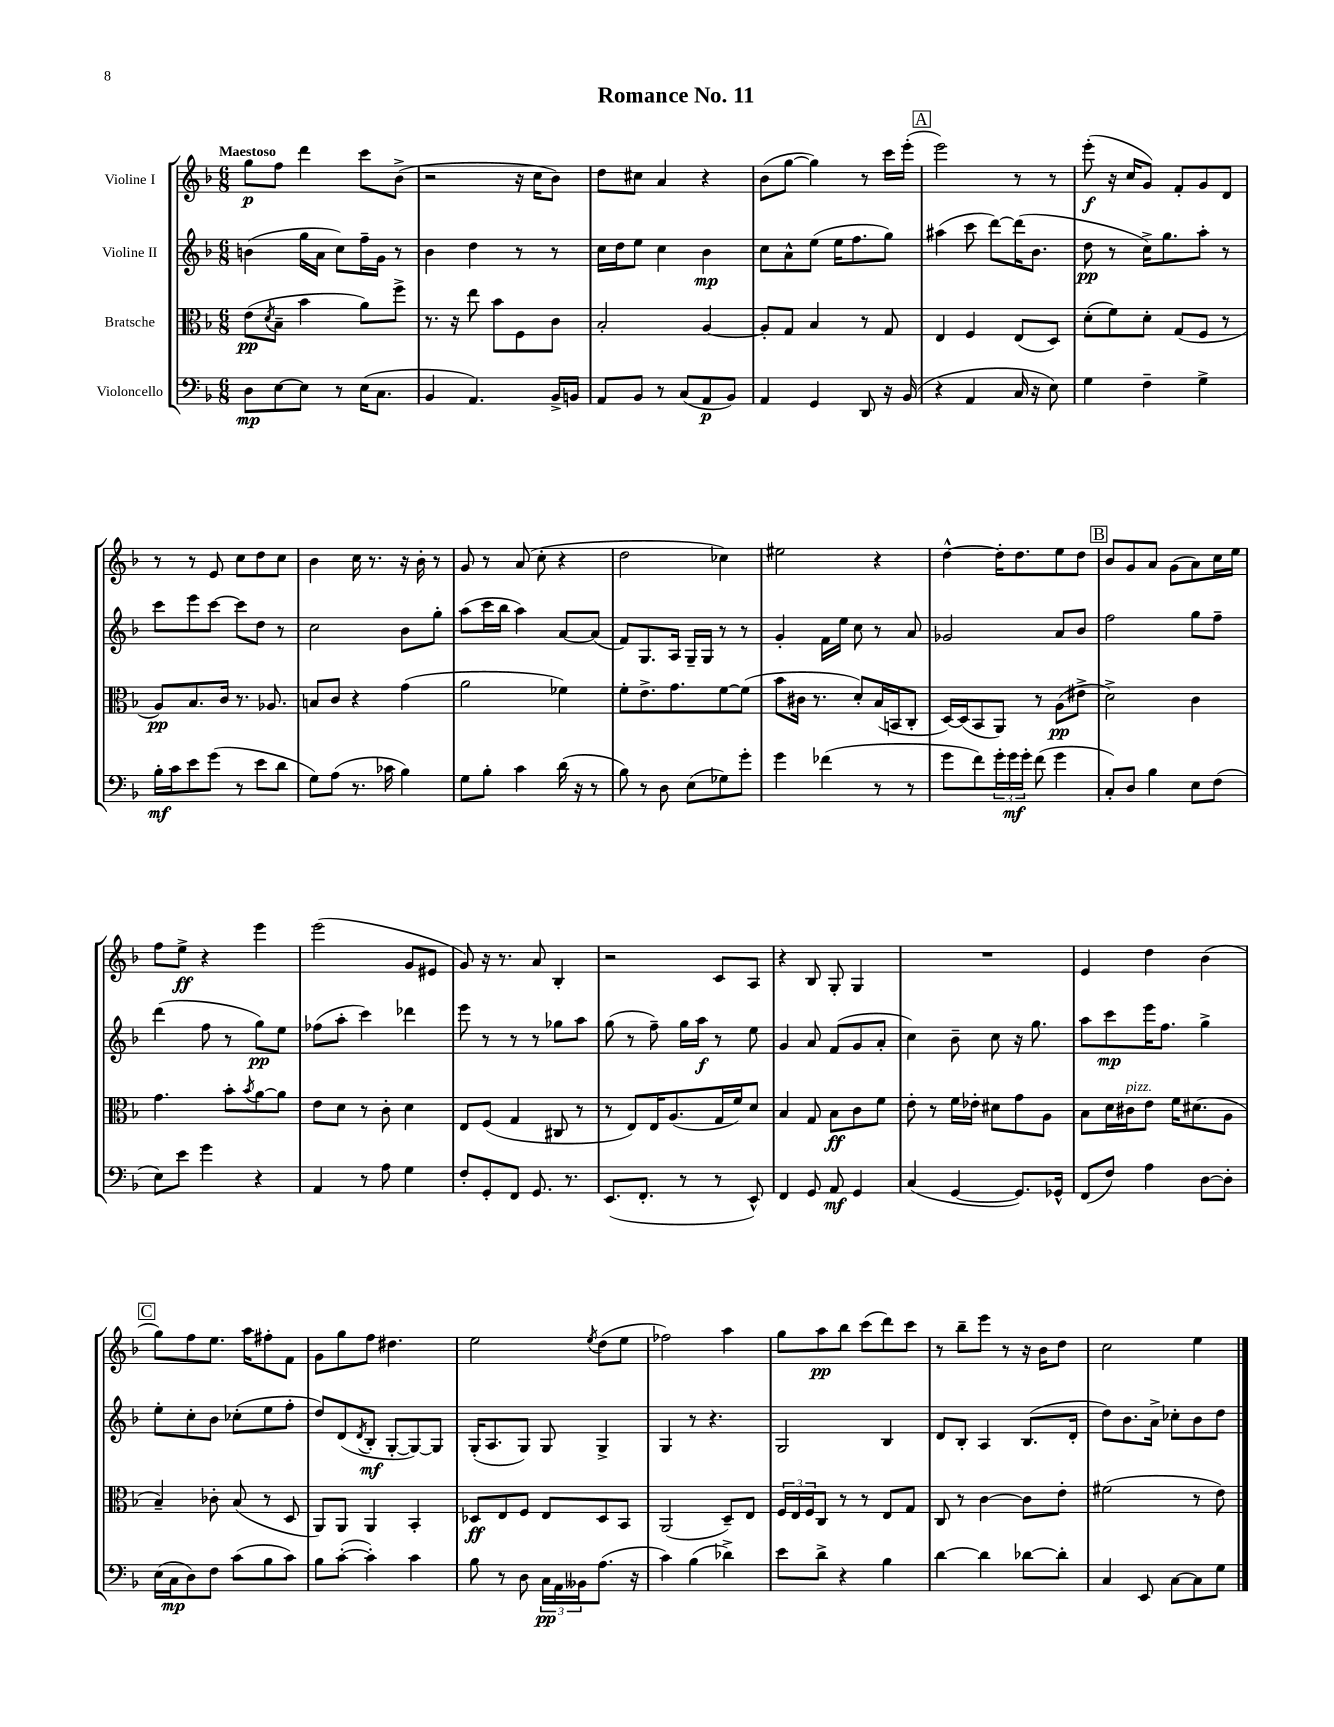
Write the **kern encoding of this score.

**kern	**dynam	**kern	**dynam	**kern	**dynam	**kern	**dynam
*part4	*part4	*part3	*part3	*part2	*part2	*part1	*part1
*staff4	*staff4	*staff3	*staff3	*staff2	*staff2	*staff1	*staff1
*I"Violoncello	*	*I"Bratsche	*	*I"Violine II	*	*I"Violine I	*
*clefF4	*	*clefC3	*	*clefG2	*	*clefG2	*
*k[b-]	*	*k[b-]	*	*k[b-]	*	*k[b-]	*
*M6/8	*	*M6/8	*	*M6/8	*	*M6/8	*
=1	=1	=1	=1	=1	=1	=1	=1
!	!	!	!	!	!	!LO:TX:a:B:t=Maestoso	!
8D\L	mp	(8e\L	pp	(4bn\	.	8gg\L	p
.	.	8qd/	.	.	.	.	.
[8E\	.	8B-~\J	.	.	.	8ff\J	.
8E\J]	.	4b-\	.	16gg\LL	.	4ddd\	.
.	.	.	.	16a\JJ	.	.	.
8r	.	.	.	8cc\L)	.	.	.
(16E\KL	.	8a\L)	.	16ff~\L	.	8ccc\L	.
8.C\J	.	.	.	16g\JJ	.	.	.
.	.	8ff^\J	.	8r	.	(8b-^\J	.
=2	=2	=2	=2	=2	=2	=2	=2
4BB-/	.	8.r	.	4b-\	.	2r	.
.	.	16r	.	.	.	.	.
4.AA/)	.	8ee\	.	4dd\	.	.	.
.	.	8b-\L	.	.	.	.	.
.	.	8F\	.	8r	.	16r	.
.	.	.	.	.	.	16cc\KL	.
16BB-^/LL	.	8c\J	.	8r	.	8b-\J)	.
16BBn/JJ	.	.	.	.	.	.	.
=3	=3	=3	=3	=3	=3	=3	=3
8AA/L	.	2B-'/	.	16cc\LL	.	8dd\L	.
.	.	.	.	16dd\J	.	.	.
8BB-/J	.	.	.	8ee\J	.	8cc#X\J	.
8r	.	.	.	4cc\	.	4a/	.
(8C/L	.	.	.	.	.	.	.
8AA/	p	[4A/	.	4b-\	mp	4r	.
8BB-/J)	.	.	.	.	.	.	.
=4	=4	=4	=4	=4	=4	=4	=4
4AA/	.	8A'/L]	.	8cc\L	.	(8b-\L	.
.	.	8G/J	.	8a^^\	.	[8gg\J	.
4GG/	.	4B-/	.	(8ee\J	.	4gg\])	.
.	.	.	.	16ee\KL	.	.	.
.	.	.	.	8.ff\	.	.	.
8DD/	.	8r	.	.	.	8r	.
16r	.	8G/	.	8gg\J)	.	16ccc\LL	.
(16BB-/	.	.	.	.	.	(16eee'\JJ	.
!!LO:REH:place=s1:t=A
=5	=5	=5	=5	=5	=5	=5	=5
4r	.	4E/	.	(4aa#X\	.	2eee\)	.
4AA/	.	4F/	.	8ccc\	.	.	.
.	.	.	.	[8ddd\L)	.	.	.
16C/	.	(8E/L	.	(16ddd\K]	.	8r	.
16r	.	.	.	8.b-\J	.	.	.
8E\)	.	8D/J)	.	.	.	8r	.
=6	=6	=6	=6	=6	=6	=6	=6
4G\	.	(8d'\L	.	8dd\	pp	(8eee'\	f
.	.	8f\)	.	8r	.	16r	.
.	.	.	.	.	.	16cc/KL	.
4F~\	.	8d'\J	.	16cc^\KL)	.	8g/J)	.
.	.	.	.	8.gg\	.	.	.
.	.	(8G/L	.	.	.	8f'/L	.
4G^\	.	8F/J	.	8aa'\J	.	8g/	.
.	.	8r	.	8r	.	8d/J	.
!!LO:LB:g=z
=7	=7	=7	=7	=7	=7	=7	=7
16B-'\LL	mf	8A/L)	pp	8ccc\L	.	8r	.
16c\J	.	.	.	.	.	.	.
8e\	.	8.B-/	.	8eee\	.	8r	.
(8g\J	.	.	.	[8ccc\J	.	8e/	.
.	.	16c/Jk	.	.	.	.	.
8r	.	8.r	.	8ccc\L]	.	8cc\L	.
8e\L	.	.	.	8dd\J	.	8dd\	.
.	.	8.A-X/	.	.	.	.	.
8d\J	.	.	.	8r	.	8cc\J	.
=8	=8	=8	=8	=8	=8	=8	=8
8G\L)	.	8Bn/L	.	2cc\	.	4b-\	.
(8A\J	.	8c/J	.	.	.	.	.
8.r	.	4r	.	.	.	16cc\	.
.	.	.	.	.	.	8.r	.
16c-X\	.	.	.	.	.	.	.
4B-\)	.	(4g\	.	8b-\L	.	16r	.
.	.	.	.	.	.	16b-'\	.
.	.	.	.	8gg'\J	.	8r	.
=9	=9	=9	=9	=9	=9	=9	=9
8G\L	.	2a\	.	(8aa\L	.	8g/	.
8B-'\J	.	.	.	16ccc\L	.	8r	.
.	.	.	.	16bb-\JJ	.	.	.
4c\	.	.	.	4aa\)	.	(8a/	.
.	.	.	.	.	.	8cc'\	.
(16d\	.	4f-X\)	.	[8a/L	.	4r	.
16r	.	.	.	.	.	.	.
8r	.	.	.	(8a/J]	.	.	.
=10	=10	=10	=10	=10	=10	=10	=10
8B-\)	.	8f'\L	.	8f/L)	.	2dd\	.
8r	.	8.e^\	.	8.G/	.	.	.
8D\	.	.	.	.	.	.	.
.	.	8.g\	.	16A/Jk	.	.	.
(8E\L	.	.	.	16G~/LL	.	.	.
.	.	.	.	16G/JJ	.	.	.
8G-X\)	.	[8f\	.	8r	.	4cc-X\)	.
8g'\J	.	(8f\J]	.	8r	.	.	.
=11	=11	=11	=11	=11	=11	=11	=11
4g\	.	8b-\L	.	4g'/	.	2ee#X\	.
.	.	16c#X\Jk	.	.	.	.	.
.	.	8.r	.	.	.	.	.
(4f-X\	.	.	.	16f\LL	.	.	.
.	.	.	.	16ee\JJ	.	.	.
.	.	8d'/L)	.	8cc\	.	.	.
8r	.	(16B-/L	.	8r	.	4r	.
.	.	16BBn/J	.	.	.	.	.
8r	.	8C'/J	.	8a/	.	.	.
=12	=12	=12	=12	=12	=12	=12	=12
8g\L	.	[16D/LL)	.	2g-X/	.	[4dd^^\	.
.	.	(16D/J]	.	.	.	.	.
8f\)	.	8BB-/	.	.	.	.	.
24g'\L	.	8AA/J)	.	.	.	16dd'\KL]	.
24g\	mf	.	.	.	.	.	.
.	.	.	.	.	.	8.dd\	.
24g'\JJ	.	.	.	.	.	.	.
(8f\	.	8r	.	.	.	.	.
4g\	.	(8A\L	pp	8a/L	.	8ee\	.
.	.	8e#X^\J	.	8b-/J	.	8dd\J	.
!!LO:REH:place=s1:t=B
=13	=13	=13	=13	=13	=13	=13	=13
8C'/L)	.	2d^\)	.	2ff\	.	8b-/L	.
8D/J	.	.	.	.	.	8g/	.
4B-\	.	.	.	.	.	8a/J	.
.	.	.	.	.	.	(8g\L	.
8E\L	.	4c\	.	8gg\L	.	8a\)	.
(8F\J	.	.	.	8ff~\J	.	16cc\L	.
.	.	.	.	.	.	16ee\JJ	.
!!LO:LB:g=z
=14	=14	=14	=14	=14	=14	=14	=14
8E\L)	.	4.g\	.	(4ddd\	.	8ff\L	.
8e\J	.	.	.	.	.	8ee^\J	ff
4g\	.	.	.	8ff\	.	4r	.
.	.	8b-'\L	.	8r	.	.	.
.	.	8qb-/	.	.	.	.	.
4r	.	[8a\	.	8gg\L)	pp	4eee\	.
.	.	8a\J]	.	8ee\J	.	.	.
=15	=15	=15	=15	=15	=15	=15	=15
4AA/	.	8e\L	.	(8ff-X\L	.	(2eee\	.
.	.	8d\J	.	8aa'\J	.	.	.
8r	.	8r	.	4ccc\)	.	.	.
8A\	.	8c'\	.	.	.	.	.
4G\	.	4d\	.	4ddd-X\	.	8g/L	.
.	.	.	.	.	.	8e#X/J	.
=16	=16	=16	=16	=16	=16	=16	=16
8F'/L	.	8E/L	.	8eee\	.	8g/)	.
8GG'/	.	(8F/J	.	8r	.	16r	.
.	.	.	.	.	.	8.r	.
8FF/J	.	4G/	.	8r	.	.	.
8.GG/	.	.	.	8r	.	8a/	.
.	.	8C#X/	.	8gg-X\L	.	4B-'/	.
8.r	.	.	.	.	.	.	.
.	.	8r	.	8aa\J	.	.	.
=17	=17	=17	=17	=17	=17	=17	=17
(8.EE/L	.	8r	.	(8gg\	.	2r	.
.	.	8E/L)	.	8r	.	.	.
8.FF'/J	.	.	.	.	.	.	.
.	.	16E/K	.	8ff~\)	.	.	.
.	.	(8.A/	.	.	.	.	.
8r	.	.	.	16gg\LL	.	.	.
.	.	.	.	16aa\JJ	f	.	.
8r	.	16G/L	.	8r	.	8c/L	.
.	.	16f/J)	.	.	.	.	.
8EE^^/)	.	8d/J	.	8ee\	.	8A/J	.
=18	=18	=18	=18	=18	=18	=18	=18
4FF/	.	4B-/	.	4g/	.	4r	.
8GG/	.	8G/	.	8a/	.	8B-/	.
8AA/	mf	8B-\L	ff	(8f/L	.	8G'/	.
4GG/	.	8c\	.	8g/	.	4G/	.
.	.	8f\J	.	8a'/J	.	.	.
=19	=19	=19	=19	=19	=19	=19	=19
(4C/	.	8e'\	.	4cc\)	.	2.r	.
.	.	8r	.	.	.	.	.
[4GG/	.	16f\LL	.	8b-~\	.	.	.
.	.	16e-X'\JJ	.	.	.	.	.
.	.	8d#X\L	.	8cc\	.	.	.
8.GG/L])	.	8g\	.	16r	.	.	.
.	.	.	.	8.gg\	.	.	.
.	.	8A\J	.	.	.	.	.
16GG-X^^/Jk	.	.	.	.	.	.	.
=20	=20	=20	=20	=20	=20	=20	=20
(8FF/L	.	8B-\L	.	8aa\L	.	4e/	.
8F/J)	.	16d\L	.	8ccc\	mp	.	.
!	!	!LO:TX:a:i:t=pizz.	!	!	!	!	!
.	.	16c#X\J	.	.	.	.	.
4A\	.	8e\J	.	16eee\K	.	4dd\	.
.	.	.	.	8.ff\J	.	.	.
.	.	16f\KL	.	.	.	.	.
.	.	(8.d#X\	.	.	.	.	.
[8D\L	.	.	.	4gg^\	.	(4b-\	.
8D'\J]	.	8A\J	.	.	.	.	.
!!LO:LB:g=z
!!LO:REH:place=s1:t=C
=21	=21	=21	=21	=21	=21	=21	=21
(16E\LL	.	4B-~/)	.	8ee'\L	.	8gg\L)	.
16C\J	mp	.	.	.	.	.	.
8D\)	.	.	.	8cc'\	.	8ff\	.
8F\J	.	8c-X'\	.	8b-\J	.	8.ee\J	.
(8c\L	.	(8B-/	.	(8cc-X'\L	.	.	.
.	.	.	.	.	.	16aa\KL	.
8B-\	.	8r	.	8ee\	.	8ff#X'\	.
8c\J)	.	8D/	.	8ff'\J	.	8f\J	.
=22	=22	=22	=22	=22	=22	=22	=22
8B-\L	.	8AA/L)	.	8dd/L)	.	8g\L	.
([8c'\J	.	8AA/J	.	(8d/	.	8gg\	.
.	.	.	.	8qd/	.	.	.
4c'\])	.	4AA/	.	8B-'/J	mf	8ff\J	.
.	.	.	.	[8G'/L	.	4.dd#X\	.
4c\	.	4BB-'/	.	8G/_)	.	.	.
.	.	.	.	8G/J]	.	.	.
=23	=23	=23	=23	=23	=23	=23	=23
8B-\	.	8D-X/L	ff	(16G'/KL	.	2ee\	.
.	.	.	.	8.A/	.	.	.
8r	.	8E/	.	.	.	.	.
8D\	.	8F/J	.	8G/J)	.	.	.
24C\LL	pp	8E/L	.	8G/	.	.	.
24AA\	.	.	.	.	.	.	.
24BB--X\J	.	.	.	.	.	.	.
.	.	.	.	.	.	8qee/	.
(8.A\J	.	8D-/	.	4G^/	.	(8dd\L	.
.	.	8BB-/J	.	.	.	8ee\J	.
16r	.	.	.	.	.	.	.
=24	=24	=24	=24	=24	=24	=24	=24
4c\)	.	(2AA/	.	4G/	.	2ff-X\)	.
(4B-\	.	.	.	8r	.	.	.
.	.	.	.	4.r	.	.	.
4d-X^\)	.	8D~/L)	.	.	.	4aa\	.
.	.	8E/J	.	.	.	.	.
=25	=25	=25	=25	=25	=25	=25	=25
8e\L	.	24F/LL	.	2G/	.	8gg\L	.
.	.	24E/	.	.	.	.	.
.	.	24F/J	.	.	.	.	.
8d^\J	.	8C/J	.	.	.	8aa\	pp
4r	.	8r	.	.	.	8bb-\J	.
.	.	8r	.	.	.	(8ccc\L	.
4B-\	.	8E/L	.	4B-/	.	8ddd\)	.
.	.	8G/J	.	.	.	8ccc\J	.
=26	=26	=26	=26	=26	=26	=26	=26
[4d\	.	8C/	.	8d/L	.	8r	.
.	.	8r	.	8B-'/J	.	8bb-~\L	.
4d\]	.	[4c\	.	4A/	.	8eee\J	.
.	.	.	.	.	.	8r	.
[8d-X\L	.	8c\L]	.	(8.B-/L	.	16r	.
.	.	.	.	.	.	16b-\KL	.
8d-'\J]	.	8e'\J	.	.	.	8dd\J	.
.	.	.	.	16d'/Jk	.	.	.
=27	=27	=27	=27	=27	=27	=27	=27
4C/	.	(2f#X\	.	8dd\L)	.	2cc\	.
.	.	.	.	8.b-\	.	.	.
8EE/	.	.	.	.	.	.	.
.	.	.	.	16a^\Jk	.	.	.
[8C\L	.	.	.	8cc-X'\L	.	.	.
8C\]	.	8r	.	8b-\	.	4ee\	.
8G\J	.	8e\)	.	8dd\J	.	.	.
==	==	==	==	==	==	==	==
*-	*-	*-	*-	*-	*-	*-	*-
